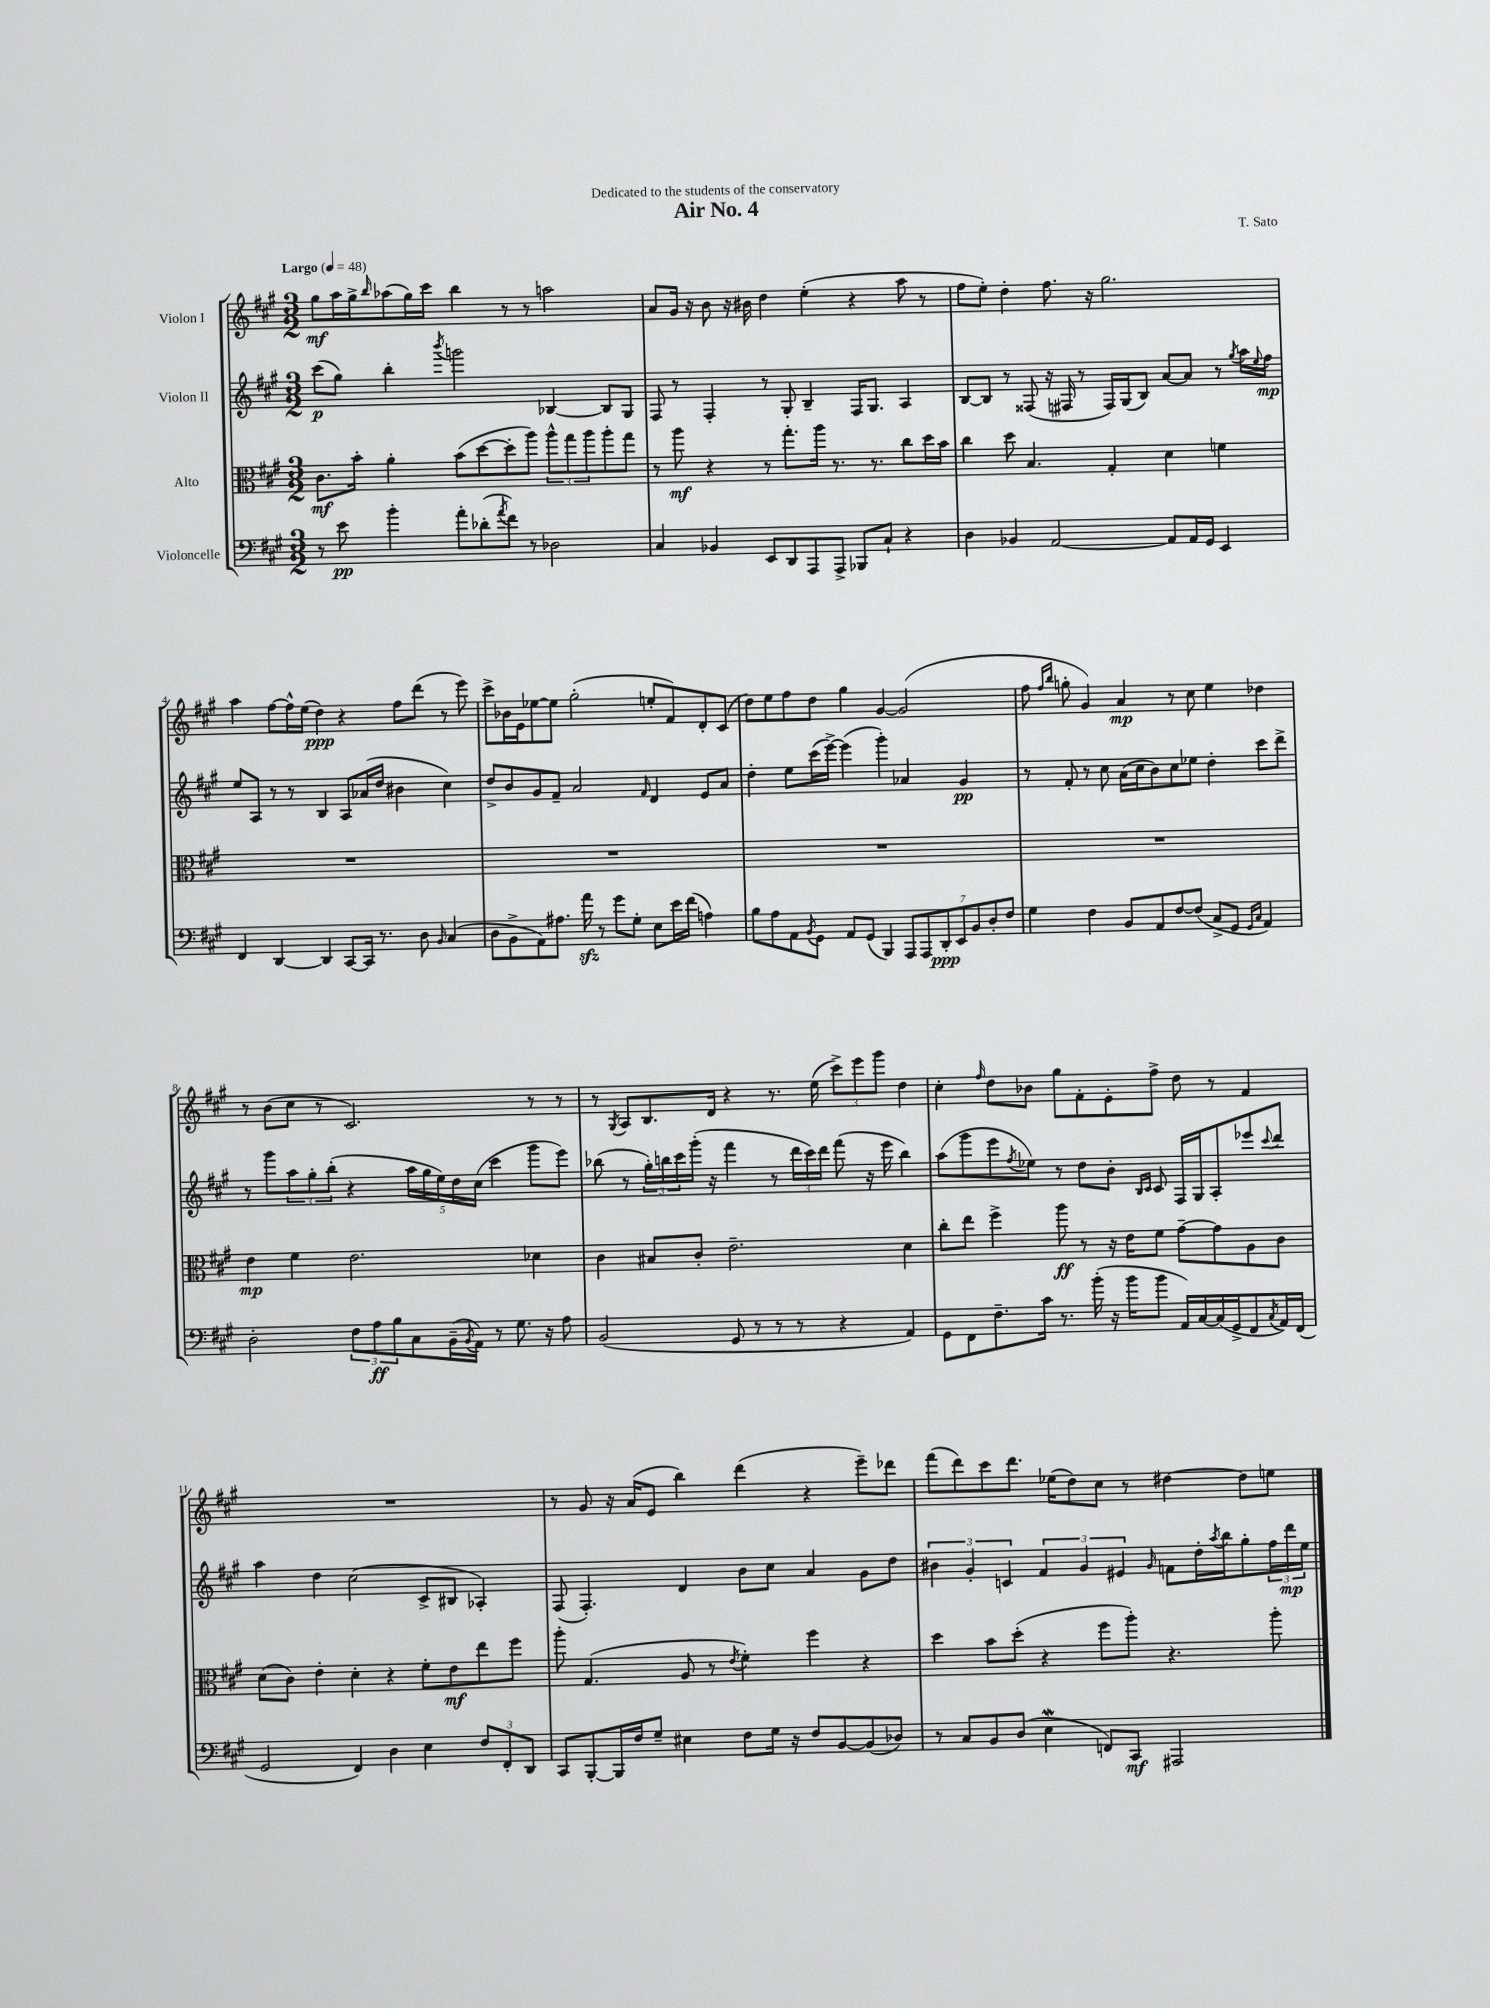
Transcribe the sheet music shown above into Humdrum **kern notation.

**kern	**dynam	**kern	**dynam	**kern	**dynam	**kern	**dynam
*part4	*part4	*part3	*part3	*part2	*part2	*part1	*part1
*staff4	*staff4	*staff3	*staff3	*staff2	*staff2	*staff1	*staff1
*I"Violoncelle	*	*I"Alto	*	*I"Violon II	*	*I"Violon I	*
*clefF4	*	*clefC3	*	*clefG2	*	*clefG2	*
*k[f#c#g#]	*	*k[f#c#g#]	*	*k[f#c#g#]	*	*k[f#c#g#]	*
*M3/2	*	*M3/2	*	*M3/2	*	*M3/2	*
*MM48	*	*MM48	*	*MM48	*	*MM48	*
=1	=1	=1	=1	=1	=1	=1	=1
!	!	!	!	!	!	!LO:TX:a:B:t=Largo	!
8r	.	8.c#\L	mf	(8ccc#\L	p	8gg#\L	mf
8e\	pp	.	.	8gg#\J)	.	16aa\L	.
.	.	16b'\Jk	.	.	.	16gg#^\J	.
.	.	.	.	.	.	16qqbb/	.
4b'\	.	4a'\	.	4bb'\	.	(8aa-X\	.
.	.	.	.	.	.	16gg#\L)	.
.	.	.	.	.	.	16ccc#\JJ	.
.	.	.	.	8qbbb/	.	.	.
8a'\L	.	(8b\L	.	2gggn\	.	4bb\	.
(8d-X'\	.	[8dd\	.	.	.	.	.
8qa/	.	.	.	.	.	.	.
8f#\J)	.	8dd'\]	.	.	.	8r	.
8r	.	8aa\J)	.	.	.	8r	.
2D-X\	.	12aa^^\L	.	[4B-X/	.	2aan\	.
.	.	12gg#\	.	.	.	.	.
.	.	12aa\	.	.	.	.	.
.	.	8aa'\	.	8B-/L]	.	.	.
.	.	8gg#\J	.	8G#/J	.	.	.
=2	=2	=2	=2	=2	=2	=2	=2
4C#/	.	8r	.	8F#/	.	8a/L	.
.	.	8aa\	mf	8r	.	16g#/Jk	.
.	.	.	.	.	.	16r	.
4BB-X/	.	4r	.	4F#'/	.	8b\	.
.	.	.	.	.	.	16r	.
.	.	.	.	.	.	16b#X\	.
8EE/L	.	8r	.	8r	.	4dd\	.
8DD/	.	8.gg#'\L	.	8G#'/	.	.	.
8AAA/	.	.	.	4B~/	.	(4ee'\	.
.	.	16aa\Jk	.	.	.	.	.
8AAA^/J	.	8.r	.	.	.	.	.
8BBB-X/L	.	.	.	16F#/KL	.	4r	.
.	.	8.r	.	8.G#/J	.	.	.
8C#`/J	.	.	.	.	.	.	.
4r	.	8cc#\L	.	4A/	.	8aa\	.
.	.	16dd\L	.	.	.	8r	.
.	.	16b\JJ	.	.	.	.	.
=3	=3	=3	=3	=3	=3	=3	=3
4D\	.	4cc#\	.	[8B/L	.	8ff#\L	.
.	.	.	.	8B/J]	.	8ee'\J)	.
4BB-X/	.	8dd\	.	8r	.	4dd'\	.
.	.	4.B/	.	(8F##X/	.	.	.
[2AA/	.	.	.	16r	.	8.ff#\	.
.	.	.	.	16F#X/	.	.	.
.	.	.	.	8r	.	.	.
.	.	.	.	.	.	16r	.
.	.	4G#'/	.	16F#/LL)	.	2.gg#\	.
.	.	.	.	(16G#/J	.	.	.
.	.	.	.	8B/J)	.	.	.
8AA/L]	.	4d\	.	[8a/L	.	.	.
16AA/L	.	.	.	8a/J]	.	.	.
16GG#/JJ	.	.	.	.	.	.	.
4EE/	.	4fn\	.	8r	.	.	.
.	.	.	.	8qgg#/	.	.	.
.	.	.	.	16aa\LL	.	.	.
.	.	.	.	8qqee/	.	.	.
.	.	.	.	16ff#\JJ	mp	.	.
!!LO:LB:g=z
=4	=4	=4	=4	=4	=4	=4	=4
4FF#/	.	1.r	.	8ee/L	.	4aa\	.
.	.	.	.	8A/J	.	.	.
[4DD/	.	.	.	8r	.	[8ff#\L	.
.	.	.	.	8r	.	16ff#^^\L]	.
.	.	.	.	.	.	(16ee\JJ	.
4DD/]	.	.	.	4B/	.	4dd\)	ppp
[8CC#/L	.	.	.	8A/L	.	4r	.
16CC#/Jk]	.	.	.	(16a-X/L	.	.	.
8.r	.	.	.	16dd/JJ	.	.	.
.	.	.	.	4b#X\	.	8ff#\L	.
8D\	.	.	.	.	.	(8ddd\J	.
16qqBB/	.	.	.	.	.	.	.
(4C#/	.	.	.	4cc#\)	.	8r	.
.	.	.	.	.	.	8eee\)	.
=5	=5	=5	=5	=5	=5	=5	=5
8D\L	.	1.r	.	8dd^/L	.	8ccc#^\L	.
8BB^\	.	.	.	8b/	.	16b-X\L	.
.	.	.	.	.	.	16e\J	.
8AA\)	.	.	.	8g#/	.	[8ee-X\	.
8.A#X\J	.	.	.	8f#~/J	.	8ee-\J]	.
.	.	.	.	2a/	.	(2gg#'\	.
16azz\	.	.	.	.	.	.	.
8r	.	.	.	.	.	.	.
8g#\L	.	.	.	.	.	.	.
8G#'\J	.	.	.	.	.	.	.
.	.	.	.	16qqf#/	.	.	.
8E\L	.	.	.	4d/	.	8een'/L	.
16e\L	.	.	.	.	.	8f#/)	.
(16f#\JJ	.	.	.	.	.	.	.
4An\)	.	.	.	8e/L	.	8d'/	.
.	.	.	.	8a/J	.	(8c#/J	.
=6	=6	=6	=6	=6	=6	=6	=6
8B\L	.	1.r	.	4dd'\	.	8dd\L)	.
8A\	.	.	.	.	.	8ee\	.
8AA\	.	.	.	8ee\L	.	8ff#\	.
8qBB/	.	.	.	.	.	.	.
8GG#\J	.	.	.	(16ccc#\L	.	8dd\J	.
.	.	.	.	[16eee^\JJ)	.	.	.
8AA/L	.	.	.	(4eee\]	.	4gg#\	.
(8GG#/J	.	.	.	.	.	.	.
4BBB/)	.	.	.	4ggg#'\)	.	[4g#/	.
14AAA/L	.	.	.	4a-X/	.	(2g#/]	.
14AAA/	.	.	.	.	.	.	.
14DD'/	ppp	.	.	.	.	.	.
14EE/	.	.	.	.	.	.	.
.	.	.	.	4g#/	pp	.	.
14BB/	.	.	.	.	.	.	.
14D'/	.	.	.	.	.	.	.
14F#/J	.	.	.	.	.	.	.
=7	=7	=7	=7	=7	=7	=7	=7
4G#\	.	1.r	.	8r	.	8ff#\	.
.	.	.	.	.	.	16qqff#/LL	.
.	.	.	.	.	.	16qqbb/JJ	.
.	.	.	.	8f#'/	.	8ggn'\	.
4F#\	.	.	.	8r	.	4g#/)	.
.	.	.	.	8cc#\	.	.	.
8BB/L	.	.	.	(16a\LL	.	4a/	mp
.	.	.	.	16cc#\J	.	.	.
8AA/	.	.	.	8b\)	.	.	.
[8F#/	.	.	.	8cc#\	.	8r	.
(8F#/J]	.	.	.	8ee-X\J	.	8cc#\	.
8C#^/L	.	.	.	4dd'\	.	4ee\	.
8GG#/J	.	.	.	.	.	.	.
16qqGG#/LL	.	.	.	.	.	.	.
16qqC#/JJ	.	.	.	.	.	.	.
4AA/)	.	.	.	8ccc#\L	.	4dd-X\	.
.	.	.	.	8ddd^\J	.	.	.
!!LO:LB:g=z
=8	=8	=8	=8	=8	=8	=8	=8
2D'\	.	4e\	mp	8r	.	8r	.
.	.	.	.	8ggg#\L	.	(8b\L	.
.	.	4f#\	.	12aa\	.	8cc#\J	.
.	.	.	.	12gg#'\	.	.	.
.	.	.	.	.	.	8r	.
.	.	.	.	(12bb'\J	.	.	.
12F#\L	.	2.e\	.	4r	.	2.c#/)	.
12A\	ff	.	.	.	.	.	.
12B\	.	.	.	.	.	.	.
8C#\	.	.	.	20aa\LL	.	.	.
.	.	.	.	20gg#\	.	.	.
.	.	.	.	20ee\)	.	.	.
(16BB~\L	.	.	.	.	.	.	.
.	.	.	.	20dd\	.	.	.
8qBB/	.	.	.	.	.	.	.
16AA\JJ)	.	.	.	.	.	.	.
.	.	.	.	(20cc#\JJ	.	.	.
8r	.	.	.	4ccc#\	.	.	.
8.G#\	.	.	.	.	.	.	.
.	.	4d-X\	.	8ggg#\L	.	8r	.
16r	.	.	.	.	.	.	.
8A\	.	.	.	8eee\J)	.	8r	.
=9	=9	=9	=9	=9	=9	=9	=9
(2BB/	.	4c#\	.	(8bb-X\	.	8r	.
.	.	.	.	.	.	8qG#/	.
.	.	.	.	8r	.	8A/L	.
.	.	8B#X/L	.	24gg#'\LL)	.	8.B/	.
.	.	.	.	24bbn\	.	.	.
.	.	.	.	24ccc#\	.	.	.
.	.	8c#'/J	.	(16ggg#'\JJ	.	.	.
.	.	.	.	16r	.	16d/Jk	.
8GG#/	.	2.e~\	.	4fff#\	.	4r	.
8r	.	.	.	.	.	.	.
8r	.	.	.	8r	.	8.r	.
8r	.	.	.	24ddd\LL	.	.	.
.	.	.	.	24ccc#\)	.	.	.
.	.	.	.	.	.	(16ee\	.
.	.	.	.	24ddd\JJ	.	.	.
4r	.	.	.	(8fff#\	.	12ccc#^\L)	.
.	.	.	.	.	.	12eee\	.
.	.	.	.	16r	.	.	.
.	.	.	.	.	.	12ggg#\J	.
.	.	.	.	16eee\	.	.	.
4AA/)	.	4d\	.	4bb\)	.	4dd\	.
=10	=10	=10	=10	=10	=10	=10	=10
8GG#\L	.	8cc#'\L	.	(8aa\L	.	4cc#'\	.
8FF#\	.	8ee\J	.	8ggg#\	.	.	.
.	.	.	.	.	.	16qqff#/	.
8.F#~\	.	4ff#^\	.	8eee\	.	8dd\L	.
.	.	.	.	8qff#/	.	.	.
.	.	.	.	8ee-X\J)	.	8b-X\J	.
16c#\Jk	.	.	.	.	.	.	.
8.r	.	8aa\	ff	8r	.	8gg#\L	.
.	.	8r	.	8dd\L	.	8f#'\	.
(16b'\	.	.	.	.	.	.	.
16r	.	16r	.	8b'\J	.	8e'\	.
16b\KL	.	16e\KL	.	.	.	.	.
.	.	.	.	16qqB/LL	.	.	.
.	.	.	.	16qqc#/JJ	.	.	.
8b\J	.	8f#\J	.	8c#/	.	8ff#^\J	.
16AA/LL)	.	[8g#~\L	.	16F#/LL	.	8dd\	.
[16C#/	.	.	.	16G#/J	.	.	.
(16C#/]	.	8g#\]	.	8A'/	.	8r	.
16GG#^/J	.	.	.	.	.	.	.
8FF#/	.	8A\	.	8eee-X/	.	4f#/	.
8qC#/	.	.	.	8qqccc#/	.	.	.
16AA/L)	.	8c#\J	.	8ddd/J	.	.	.
(16FF#/JJ	.	.	.	.	.	.	.
!!LO:LB:g=z
=11	=11	=11	=11	=11	=11	=11	=11
2GG#/	.	(8d\L	.	4aa\	.	1.r	.
.	.	8c#\J)	.	.	.	.	.
.	.	4e'\	.	4dd\	.	.	.
4FF#/)	.	4d'\	.	(2cc#\	.	.	.
4D\	.	4r	.	.	.	.	.
4E\	.	8f#'\L	.	8c#^/L	.	.	.
.	.	8e\	mf	8B#X/J	.	.	.
12F#/L	.	8ee\	.	4A-X'/)	.	.	.
12FF#'/	.	.	.	.	.	.	.
.	.	8ff#\J	.	.	.	.	.
12DD/J	.	.	.	.	.	.	.
=12	=12	=12	=12	=12	=12	=12	=12
8CC#/L	.	8aa'\	.	(8F#/	.	8r	.
[8BBB'/	.	(4.G#/	.	4.F#'/)	.	8g#/	.
16BBB/L]	.	.	.	.	.	16r	.
16F#/J	.	.	.	.	.	(16a/KL	.
8G#~/J	.	.	.	.	.	8e/J	.
4E#X\	.	8A/	.	4d/	.	4bb\)	.
.	.	8r	.	.	.	.	.
.	.	8qe/	.	.	.	.	.
8F#\L	.	4f#'\)	.	8b\L	.	(4ddd\	.
16G#\Jk	.	.	.	8cc#\J	.	.	.
16r	.	.	.	.	.	.	.
8F#/L	.	4ff#\	.	4a/	.	4r	.
[8BB/	.	.	.	.	.	.	.
(8BB/]	.	4r	.	8g#\L	.	8eee~\L)	.
8D-X/J)	.	.	.	8dd\J	.	8ddd-X\J	.
=13	=13	=13	=13	=13	=13	=13	=13
8r	.	4dd\	.	6b#X\	.	(8fff#\L	.
8C#/L	.	.	.	.	.	8ddd\)	.
.	.	.	.	6g#'/	.	.	.
8BB/	.	8b\L	.	.	.	8ccc#\	.
.	.	.	.	6cn/	.	.	.
(8D/J	.	(8dd'\J	.	.	.	8.ddd\J	.
4EW\	.	4r	.	6f#/	.	.	.
.	.	.	.	.	.	(16ee-X\KL	.
.	.	.	.	.	.	8dd\)	.
.	.	.	.	6g#/	.	.	.
8FFn/L)	.	8ff#\L	.	.	.	8cc#\J	.
.	.	.	.	6e#X/	.	.	.
8CC#/J	mf	8aa'\J)	.	.	.	8r	.
.	.	.	.	16qqg#/	.	.	.
2AAA#X/	.	4.r	.	8fn\L	.	[4dd#X\	.
.	.	.	.	16dd'\L	.	.	.
.	.	.	.	8qaa/	.	.	.
.	.	.	.	16bb\J	.	.	.
.	.	.	.	8gg#'\	.	8dd#\L]	.
.	.	8aa'\	.	24ff#\L	.	8een\J	.
.	.	.	.	24ddd\	mp	.	.
.	.	.	.	24ee\JJ	.	.	.
==	==	==	==	==	==	==	==
*-	*-	*-	*-	*-	*-	*-	*-
